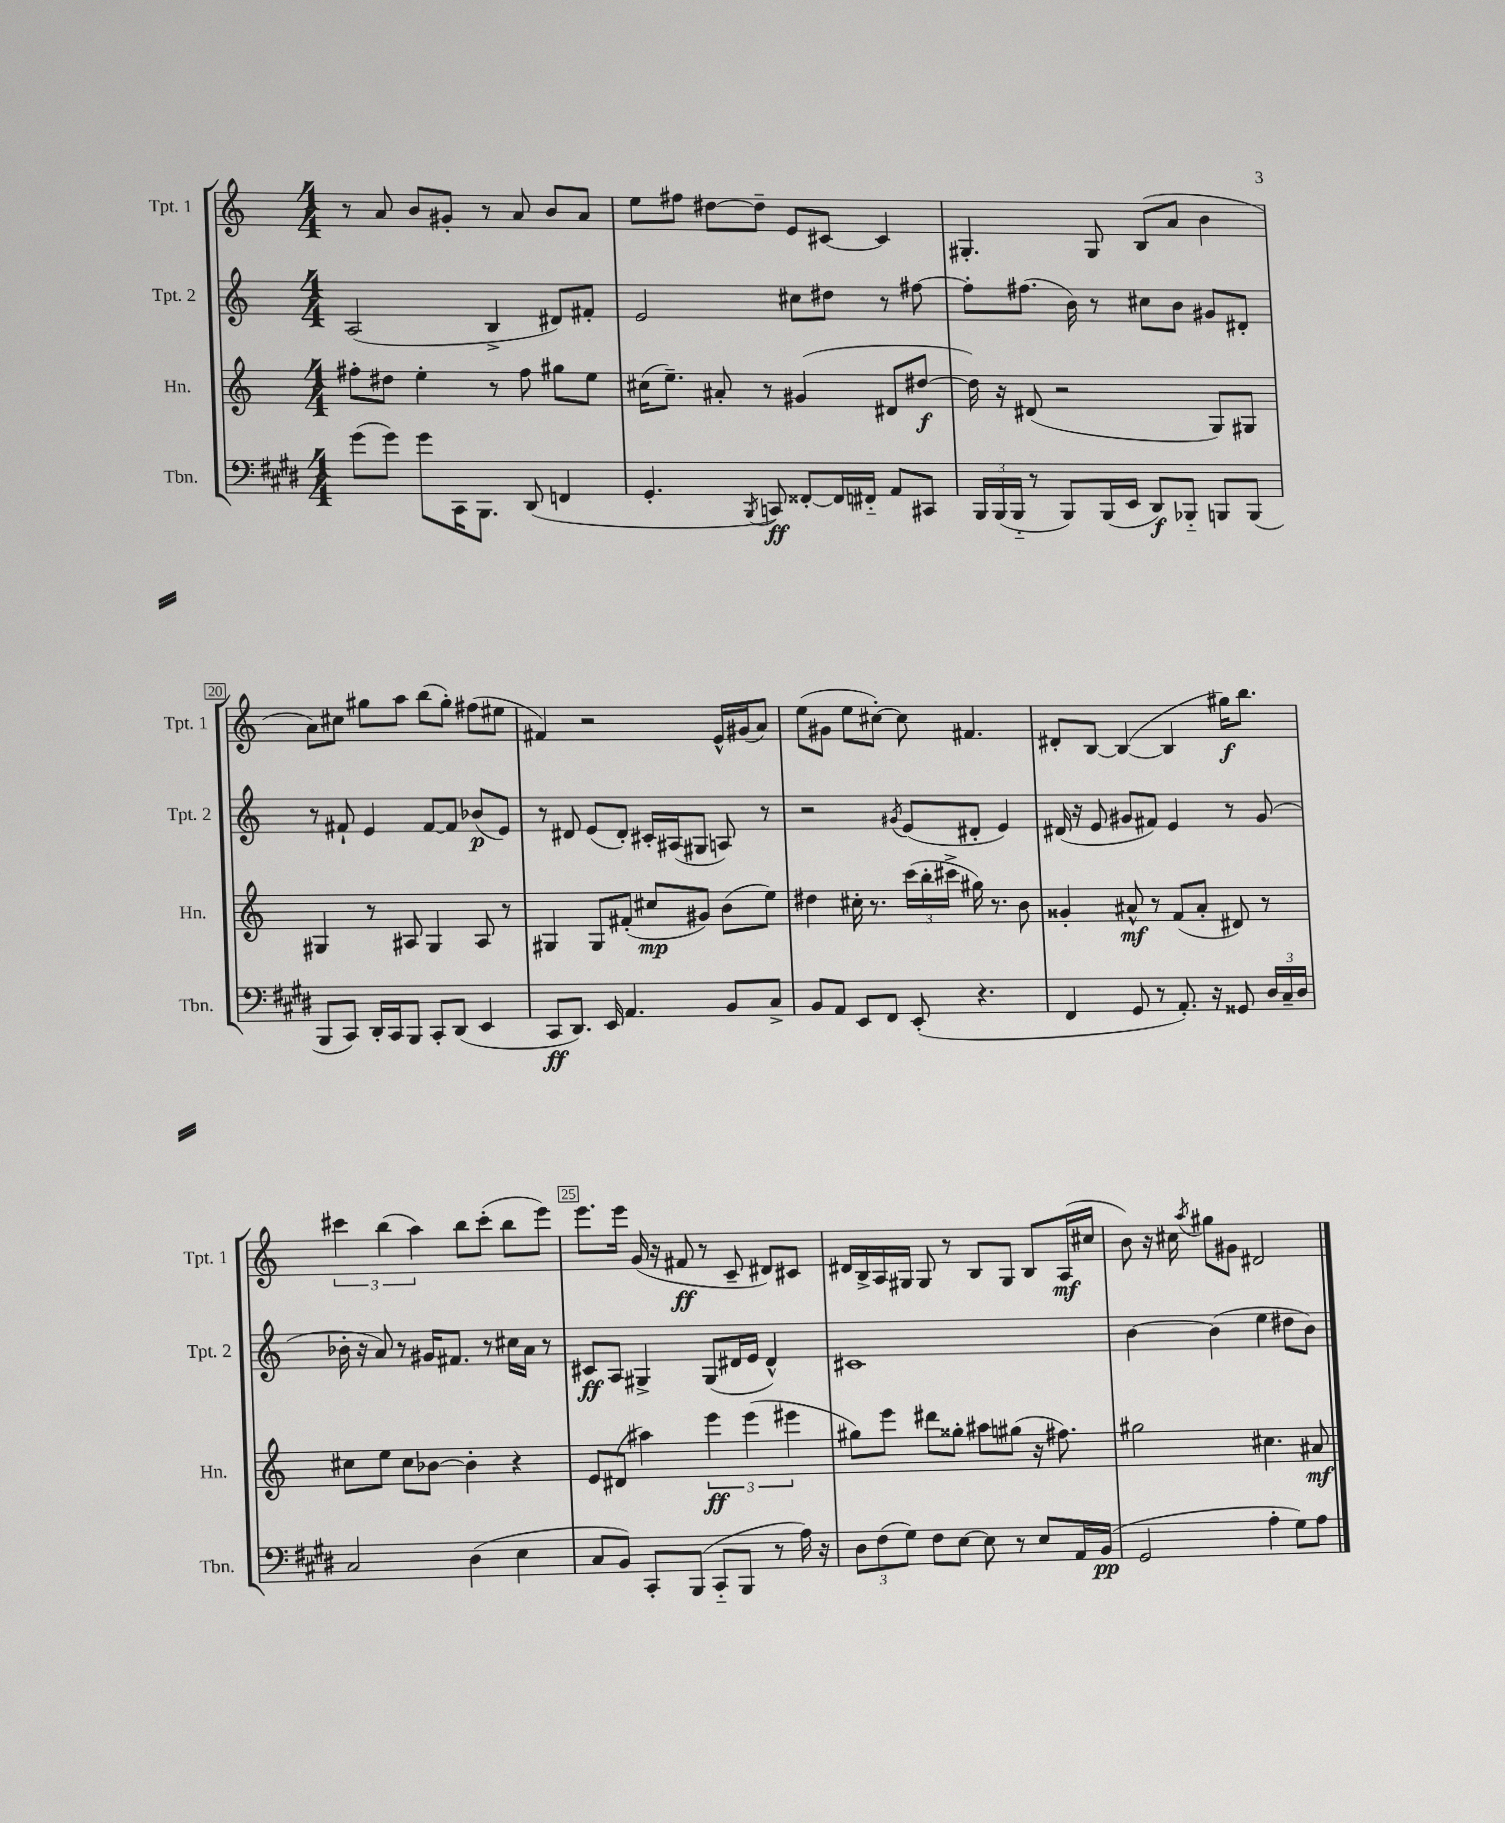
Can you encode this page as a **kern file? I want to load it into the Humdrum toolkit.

**kern	**dynam	**kern	**dynam	**kern	**dynam	**kern	**dynam
*part4	*part4	*part3	*part3	*part2	*part2	*part1	*part1
*staff4	*staff4	*staff3	*staff3	*staff2	*staff2	*staff1	*staff1
*I"Tbn.	*	*I"Hn.	*	*I"Tpt. 2	*	*I"Tpt. 1	*
*I'Tbn.	*	*I'Hn.	*	*I'Tpt. 2	*	*I'Tpt. 1	*
*clefF4	*	*clefG2	*	*clefG2	*	*clefG2	*
*k[f#c#g#d#]	*	*k[]	*	*k[]	*	*k[]	*
*M4/4	*	*M4/4	*	*M4/4	*	*M4/4	*
=17	=17	=17	=17	=17	=17	=17	=17
(8g#\L	.	8ff#X'\L	.	(2A/	.	8r	.
8g#\J)	.	8dd#X\J	.	.	.	8a/	.
8g#\L	.	4ee'\	.	.	.	8b/L	.
16CC#\K	.	.	.	.	.	8g#X'/J	.
8.BBB\J	.	.	.	.	.	.	.
.	.	8r	.	4B^/	.	8r	.
(8DD#/	.	8ff#\	.	.	.	8a/	.
4FFn/	.	8gg#X\L	.	8d#X/L)	.	8b/L	.
.	.	8ee\J	.	8f#X'/J	.	8a/J	.
=18	=18	=18	=18	=18	=18	=18	=18
4.GG#'/	.	(16cc#X\KL	.	2e/	.	8ee\L	.
.	.	8.ee~\J)	.	.	.	.	.
.	.	.	.	.	.	8ff#X\J	.
.	.	8a#X'/	.	.	.	[8dd#X\L	.
8qBBB/	.	.	.	.	.	.	.
8CCn/)	ff	8r	.	.	.	8dd#~\J]	.
[8FF##X'/L	.	(4g#X/	.	8cc#X\L	.	8e/L	.
16FF##/L]	.	.	.	8dd#X\J	.	[8c#X/J	.
16FF#X/JJ	.	.	.	.	.	.	.
8AA/L	.	8d#X/L	.	8r	.	4c#/]	.
8CC#X/J	.	[8dd#X/J	f	[8ff#X\	.	.	.
=19	=19	=19	=19	=19	=19	=19	=19
24BBB/LL	.	16dd#\])	.	8ff#'\L]	.	4.G#X'/	.
(24BBB/	.	.	.	.	.	.	.
.	.	16r	.	.	.	.	.
24BBB/JJ	.	.	.	.	.	.	.
8r	.	(8d#X/	.	(8.ff#X\J	.	.	.
8BBB/L)	.	2r	.	.	.	.	.
.	.	.	.	16b\)	.	.	.
(16BBB/L	.	.	.	8r	.	8G#/	.
16EE/JJ	.	.	.	.	.	.	.
8DD#/L)	f	.	.	8cc#X\L	.	(8B/L	.
8BBB-X/J	.	.	.	8b\J	.	8a/J	.
8BBBn/L	.	8G/L)	.	8g#X/L	.	4b\	.
(8BBB/J	.	8G#X/J	.	8d#X'/J	.	.	.
!!LO:LB:g=z
=20	=20	=20	=20	=20	=20	=20	=20
8BBB/L	.	4G#X/	.	8r	.	8a\L)	.
8CC#/J)	.	.	.	8f#X`/	.	8cc#X\J	.
16DD#'/LL	.	8r	.	4e/	.	8gg#X\L	.
16CC#/J	.	.	.	.	.	.	.
8BBB/J	.	8A#X/	.	.	.	8aa\J	.
8CC#'/L	.	4G#/	.	[8f#/L	.	(8bb\L	.
(8DD#/J	.	.	.	8f#/J]	.	8gg#'\J)	.
4EE/	.	8A#/	.	(8b-X/L	p	(8ff#X\L	.
.	.	8r	.	8e/J)	.	8ee#X\J	.
=21	=21	=21	=21	=21	=21	=21	=21
8CC#/L	ff	4G#X/	.	8r	.	4f#X/)	.
8.DD#/J)	.	.	.	8d#X/	.	.	.
.	.	8G#/L	.	(8e/L	.	2r	.
16EE/	.	.	.	.	.	.	.
4.AA/	.	(8f#X'/J	.	8d#'/J)	.	.	.
.	.	8cc#X/L	mp	16c#X'/LL	.	.	.
.	.	.	.	(16A#X/J	.	.	.
.	.	8g#X/J)	.	8G#X/J	.	.	.
8BB/L	.	(8b\L	.	8An/)	.	16e^^/LL	.
.	.	.	.	.	.	(16g#X/J	.
8C#^/J	.	8ee\J)	.	8r	.	8a/J)	.
=22	=22	=22	=22	=22	=22	=22	=22
8BB/L	.	4dd#X\	.	2r	.	(8ee\L	.
8AA/J	.	.	.	.	.	8g#X\J	.
8EE/L	.	16cc#X'\	.	.	.	8ee\L	.
.	.	8.r	.	.	.	.	.
8FF#/J	.	.	.	.	.	[8cc#X'\J)	.
.	.	.	.	8qg#X/	.	.	.
(8EE'/	.	(24ccc\LL	.	(8e/L	.	8cc#\]	.
.	.	24bb'\	.	.	.	.	.
.	.	24ccc#X^\JJ	.	.	.	.	.
4.r	.	16gg#X\)	.	8d#X'/J	.	4.f#X/	.
.	.	8.r	.	.	.	.	.
.	.	.	.	4e/)	.	.	.
.	.	8b\	.	.	.	.	.
=23	=23	=23	=23	=23	=23	=23	=23
4FF#/	.	4g##X'/	.	(16d#X/	.	8d#X'/L	.
.	.	.	.	16r	.	.	.
.	.	.	.	8e/	.	[8B/J	.
8GG#/	.	8a#X^^/	mf	8g#X/L	.	(4B/_	.
8r	.	8r	.	8f#X/J)	.	.	.
8.AA'/)	.	(8f/L	.	4e/	.	4B/]	.
.	.	8a#'/J	.	.	.	.	.
16r	.	.	.	.	.	.	.
8GG##X/	.	8d#X/)	.	8r	.	16gg#X\KL)	f
.	.	.	.	.	.	8.bb\J	.
24D#/LL	.	8r	.	(8g#/	.	.	.
24C#~/	.	.	.	.	.	.	.
24D#/JJ	.	.	.	.	.	.	.
!!LO:LB:g=z
=24	=24	=24	=24	=24	=24	=24	=24
2C#/	.	8cc#X\L	.	16b-X'\	.	6ccc#X\	.
.	.	.	.	16r	.	.	.
.	.	8ee\J	.	8a/)	.	.	.
.	.	.	.	.	.	(6bb\	.
.	.	8cc#\L	.	8r	.	.	.
.	.	.	.	.	.	6aa\)	.
.	.	[8b-X\J	.	16g#X/KL	.	.	.
.	.	.	.	8.f#X/J	.	.	.
(4D#\	.	4b-'\]	.	.	.	8bb\L	.
.	.	.	.	8r	.	(8ccc#'\J	.
4E\	.	4r	.	16cc#X\LL	.	8bb\L	.
.	.	.	.	16a\JJ	.	.	.
.	.	.	.	8r	.	8eee\J)	.
=25	=25	=25	=25	=25	=25	=25	=25
8C#/L	.	8e/L	.	8c#X/L	ff	8.eee\L	.
8BB/J)	.	(8d#X/J	.	8A/J	.	.	.
.	.	.	.	.	.	16eee\Jk	.
8CC#'/L	.	4aa#X\)	.	4G#X^/	.	(16g/	.
.	.	.	.	.	.	16r	.
(8BBB/J	.	.	.	.	.	8f#X/	ff
8CC#/L	.	6eee\	ff	(8G#/L	.	8r	.
8BBB/J	.	.	.	16d#X/L	.	8c~/	.
.	.	(6eee\	.	.	.	.	.
.	.	.	.	16e/JJ	.	.	.
8r	.	.	.	4d#^^/)	.	8d#X/L)	.
.	.	6eee#X\	.	.	.	.	.
16A\)	.	.	.	.	.	8c#X/J	.
16r	.	.	.	.	.	.	.
=26	=26	=26	=26	=26	=26	=26	=26
12D#\L	.	8gg#X\L)	.	1c#X	.	16d#X/LL	.
.	.	.	.	.	.	16B^/	.
(12F#\	.	.	.	.	.	.	.
.	.	8eee\J	.	.	.	16A/	.
12G#\J)	.	.	.	.	.	.	.
.	.	.	.	.	.	16G#X/JJ	.
8F#\L	.	8ddd#X\L	.	.	.	8G#/	.
[8E\J	.	8gg##X'\J	.	.	.	8r	.
8E\]	.	8aa#X\L	.	.	.	8B/L	.
8r	.	(8gg#X\J	.	.	.	8G#/J	.
8E/L	.	16r	.	.	.	8B/L	.
.	.	8.ff#X\)	.	.	.	.	.
16AA/L	.	.	.	.	.	(16A/L	mf
(16BB/JJ	pp	.	.	.	.	16cc#X/JJ	.
=27	=27	=27	=27	=27	=27	=27	=27
2GG#/	.	2gg#X\	.	[4b\	.	8b\)	.
.	.	.	.	.	.	16r	.
.	.	.	.	.	.	16cc#X\	.
.	.	.	.	.	.	8qaa/	.
.	.	.	.	(4b\]	.	8gg#X\L	.
.	.	.	.	.	.	8g#X\J	.
4A'\	.	4.cc#X\	.	4ee\	.	2d#X/	.
8G#\L)	.	.	.	8dd#X\L	.	.	.
8A\J	.	8a#X/	mf	8b\J)	.	.	.
==	==	==	==	==	==	==	==
*-	*-	*-	*-	*-	*-	*-	*-
